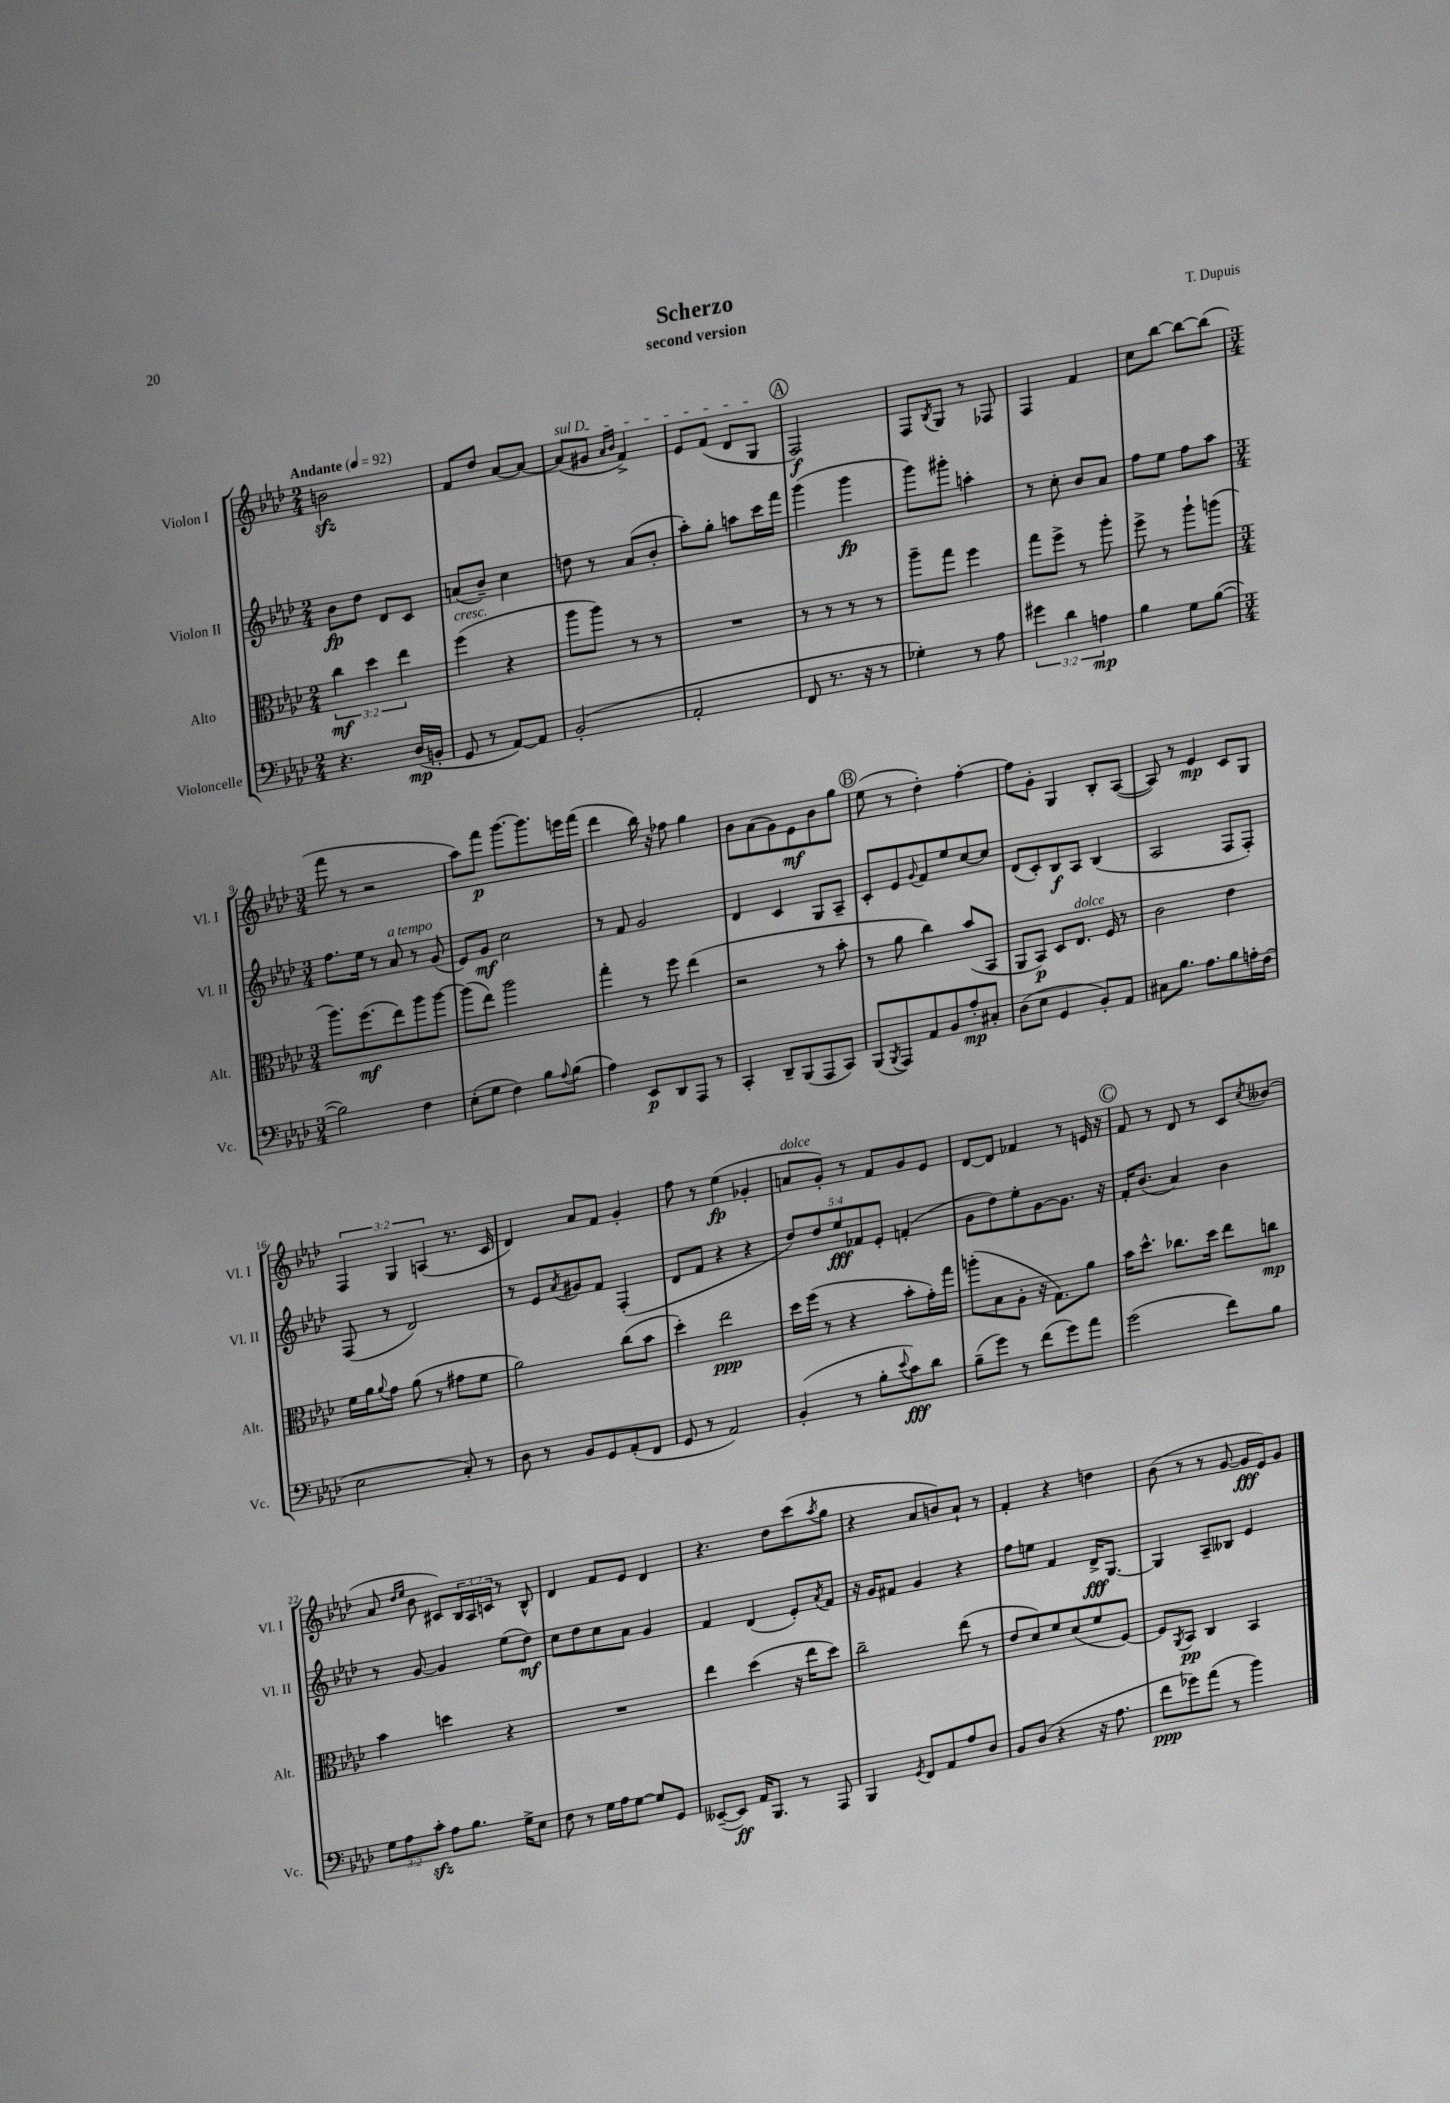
\header { title = "Scherzo" composer = "T. Dupuis" subtitle = "second version" }
<<
\new StaffGroup <<
\new Staff = "s0" \with { instrumentName = "Violon I" shortInstrumentName = "Vl. I" } {
    \clef treble \key aes \major \numericTimeSignature \time 2/4 \override Staff.TupletNumber.text = #tuplet-number::calc-fraction-text \tempo "Andante" 4 = 92
    b'2\sfz |
    f'8 des''8 aes'8~ aes'8~ |
    \once \override TextSpanner.bound-details.left.text = \markup { \italic "sul D" } aes'8\startTextSpan( gis'8 \grace { aes'16 bes'16 } f'4->) |
    ees'8 f'8( des'8 g8\stopTextSpan |
    \mark \markup { \circle "A" } f2\f) |
    f8 \acciaccatura { bes8 } g8 r8 fes8 |
    f4 f'4 |
    c''8 bes''8~ bes''8~ bes''8( |
    \numericTimeSignature \time 3/4 f'''8 r8 r2 |
    aes''8) f'''8\p g'''8.~ g'''8. e'''16 f'''16( |
    des'''4 bes''16) r16 fes''8 g''4 |
    bes'8 aes'8( g'8) ees'8\mf bes'8 g''8 |
    \mark \markup { \circle "B" } ees''8( r8 des''4-.) f''4~-. |
    f''8 g'8-. g4 bes8-. aes8~( |
    aes8) r8 ees'4\mp c'8 g8 |
    \tuplet 3/2 { f4 g4 a4( } r8. c'16 |
    des'4) aes'8 f'8 g'4-. |
    f''8 r8 ees''4\fp( ges'4-. |
    a'8^\markup { \italic "dolce" } g'8-.) r8 f'8 g'8 ees'8 |
    des'8~ des'8 fes'4 r8 e'16 r16 |
    \mark \markup { \circle "C" } f'8 r8 des'8 r8 c'8 \acciaccatura { c''8 } beses'8( |
    aes'8 \grace { des''16 ees''16 } bes'8 cis'8) \tuplet 3/2 { bes16 aes16 c'16 } r8 bes8-^ |
    des'4 f'8 ees'8 des'4 |
    r4. des''8 c'''8( \acciaccatura { aes''8 } g''8 |
    r4 aes'8 b'8) aes'8-! r8 |
    f'4-. r4 d''4 |
    bes'8( r8 r8 g'8~ g'16\fff ees'16) g'8 \bar "|." |
}
\new Staff = "s1" \with { instrumentName = "Violon II" shortInstrumentName = "Vl. II" } {
    \clef treble \key aes \major \numericTimeSignature \time 2/4 \override Staff.TupletNumber.text = #tuplet-number::calc-fraction-text
    bes'8\fp des''8 des'8 c'8 |
    a'8( bes'8--) c''4 |
    d''8 r8 aes'8( bes'8-. |
    aes''8-.) g''8-. a''8 c'''16 f'''16 |
    \mark \markup { \circle "A" } g'''4( g'''4\fp |
    g'''8) gis'''8-. a''4-. |
    r8 c''8-. bes'8 aes'8 |
    f''8 ees''8 f''8 aes''8 |
    \numericTimeSignature \time 3/4 f''8. ees''16 r8 aes'8^\markup { \italic "a tempo" } r8 g'8( |
    ees'8) g'8\mf c''2 |
    r8 f'8 g'2 |
    des'4 c'4 g8 aes8-- |
    \mark \markup { \circle "B" } c'8-. ees'8 \appoggiatura { g'8 } f'8 ees''8 c''8~ c''8 |
    des'8( c'8-.) bes8\f aes8 bes4( |
    aes2 f8 f8-.) |
    f8( r8 des'2) |
    r8 ees'8 \acciaccatura { aes'8 } gis'8 f'8 f4-.( |
    des'8 f'8 r4 r4 |
    \tuplet 5/4 { des''8) des''8 ees''8\fff fes'8 ees'8-. } f'4-.( |
    g'8 des''8) ees''8-. g'8~ g'8. r16 |
    \mark \markup { \circle "C" } f'16-. bes'8.( aes'4) bes'4 |
    r8 g'8~ g'4 ees''8( des''8\mf) |
    c''8 des''8 c''8 aes'8 g'4 |
    f'4 des'4( ees'8-.) \acciaccatura { aes'8 } f'8 |
    r16 g'16 fis'8 g'4 r4 |
    f''8 e''8 f'4 des'16->\fff g8.~ |
    g4 aes8-- beses8 ees'4 \bar "|." |
}
\new Staff = "s2" \with { instrumentName = "Alto" shortInstrumentName = "Alt." } {
    \clef alto \key aes \major \numericTimeSignature \time 2/4 \override Staff.TupletNumber.text = #tuplet-number::calc-fraction-text
    \tuplet 3/2 { c''4\mf des''4 ees''4 } |
    f''4^\markup { \italic "cresc." }( r4 |
    aes''8 aes''8) r8 r8 |
    R2 |
    \mark \markup { \circle "A" } r8 r8 r8 r8 |
    aes''8-- g''8 f''4 |
    g''8 f''8-> r8 aes''8-. |
    f''8-> r8 aes''8-! a''8( |
    \numericTimeSignature \time 3/4 aes''8.) f''8.\mf( ees''8) aes''8 aes''8~ |
    aes''8( ees''8) aes''2 |
    g''4-. r8 f''8 ees''4( |
    r2 r8 bes'8-. |
    \mark \markup { \circle "B" } r8 aes'8 c''4) bes'8( bes,8 |
    aes,8 bes,8\p) des8 ees8.^\markup { \italic "dolce" } f16 r8 |
    c'2 ees'4 |
    f'16 aes'16 \appoggiatura { aes'8 } g'8 aes'8( r8 gis'8 f'8 |
    aes'2) c''8( bes'8 |
    des''4-.) ees''2\ppp |
    des''16 f''16( r8 r4 bes'8-. g'16-.) g''16 |
    a''8-.( bes8 aes8-. r16 g8.) aes'8 |
    \mark \markup { \circle "C" } bes'16 des''8.-^ ces''8. des''16 ees''8 c''8\mp |
    bes'4 d''4 r4 |
    R2. |
    ees''4 des''4( r16 ees''16 des''8) |
    c''2-- ees''8( r8 |
    ees'8 des'8) f'8 des'8( f'8 f8~) |
    f8 \acciaccatura { aes,8 } bes,8\pp c4 bes,4 \bar "|." |
}
\new Staff = "s3" \with { instrumentName = "Violoncelle" shortInstrumentName = "Vc." } {
    \clef bass \key aes \major \numericTimeSignature \time 2/4 \override Staff.TupletNumber.text = #tuplet-number::calc-fraction-text
    r4. des16\mp( b,16-. |
    g,8 r8 aes,8~) aes,8 |
    bes,2-.( |
    aes,2-. |
    \mark \markup { \circle "A" } f,8 r8. r16 r8 |
    ges4-.) r8 aes8 |
    \tuplet 3/2 { gis'4 des'4 a4\mp } |
    bes4 g8 bes8~( |
    \numericTimeSignature \time 3/4 bes2) f4 |
    ees8-.( g8 f4) bes8 \appoggiatura { aes8 } bes8( |
    aes4) ees,8\p des,8 aes,,8 r8 |
    c,4-. des,8-- bes,,8( aes,,8 c,8) |
    \mark \markup { \circle "B" } bes,,8( \acciaccatura { bes,,8 } aes,,8) aes,8 bes,8 aes8-.\mp cis8-. |
    des8( ees8 g,4 bes,8-.) aes,8 |
    cis8 bes8. aes8. bes8 a16-. f16( |
    ees2 c8-.) r8 |
    des8 r8 bes,8 g,8 aes,8-.( f,8 |
    g,8 r8 aes,2) |
    bes,4-.( r8 bes8-. \appoggiatura { ees'8 } c'8\fff) des'8 |
    bes8--( g'8) r8 f'8( g'8) aes'8 |
    \mark \markup { \circle "C" } g'2( f'8) bes8 |
    \tuplet 3/2 { g8 aes8 c'8-.\sfz } aes8 bes8. g16-> ees8 |
    f8 r8 g16 aes16 g8~ g8 g,8 |
    eeses,8~--( eeses,8\ff) aes,16 bes,,8. r8 aes,,8 |
    bes,,4 \acciaccatura { g,8 } f,8 aes,8 aes8 des8 |
    bes,8 des8( r4 r16 aes8. |
    f'8\ppp ges'8) aes'8( r8 bes'4) \bar "|." |
}
>>
>>
